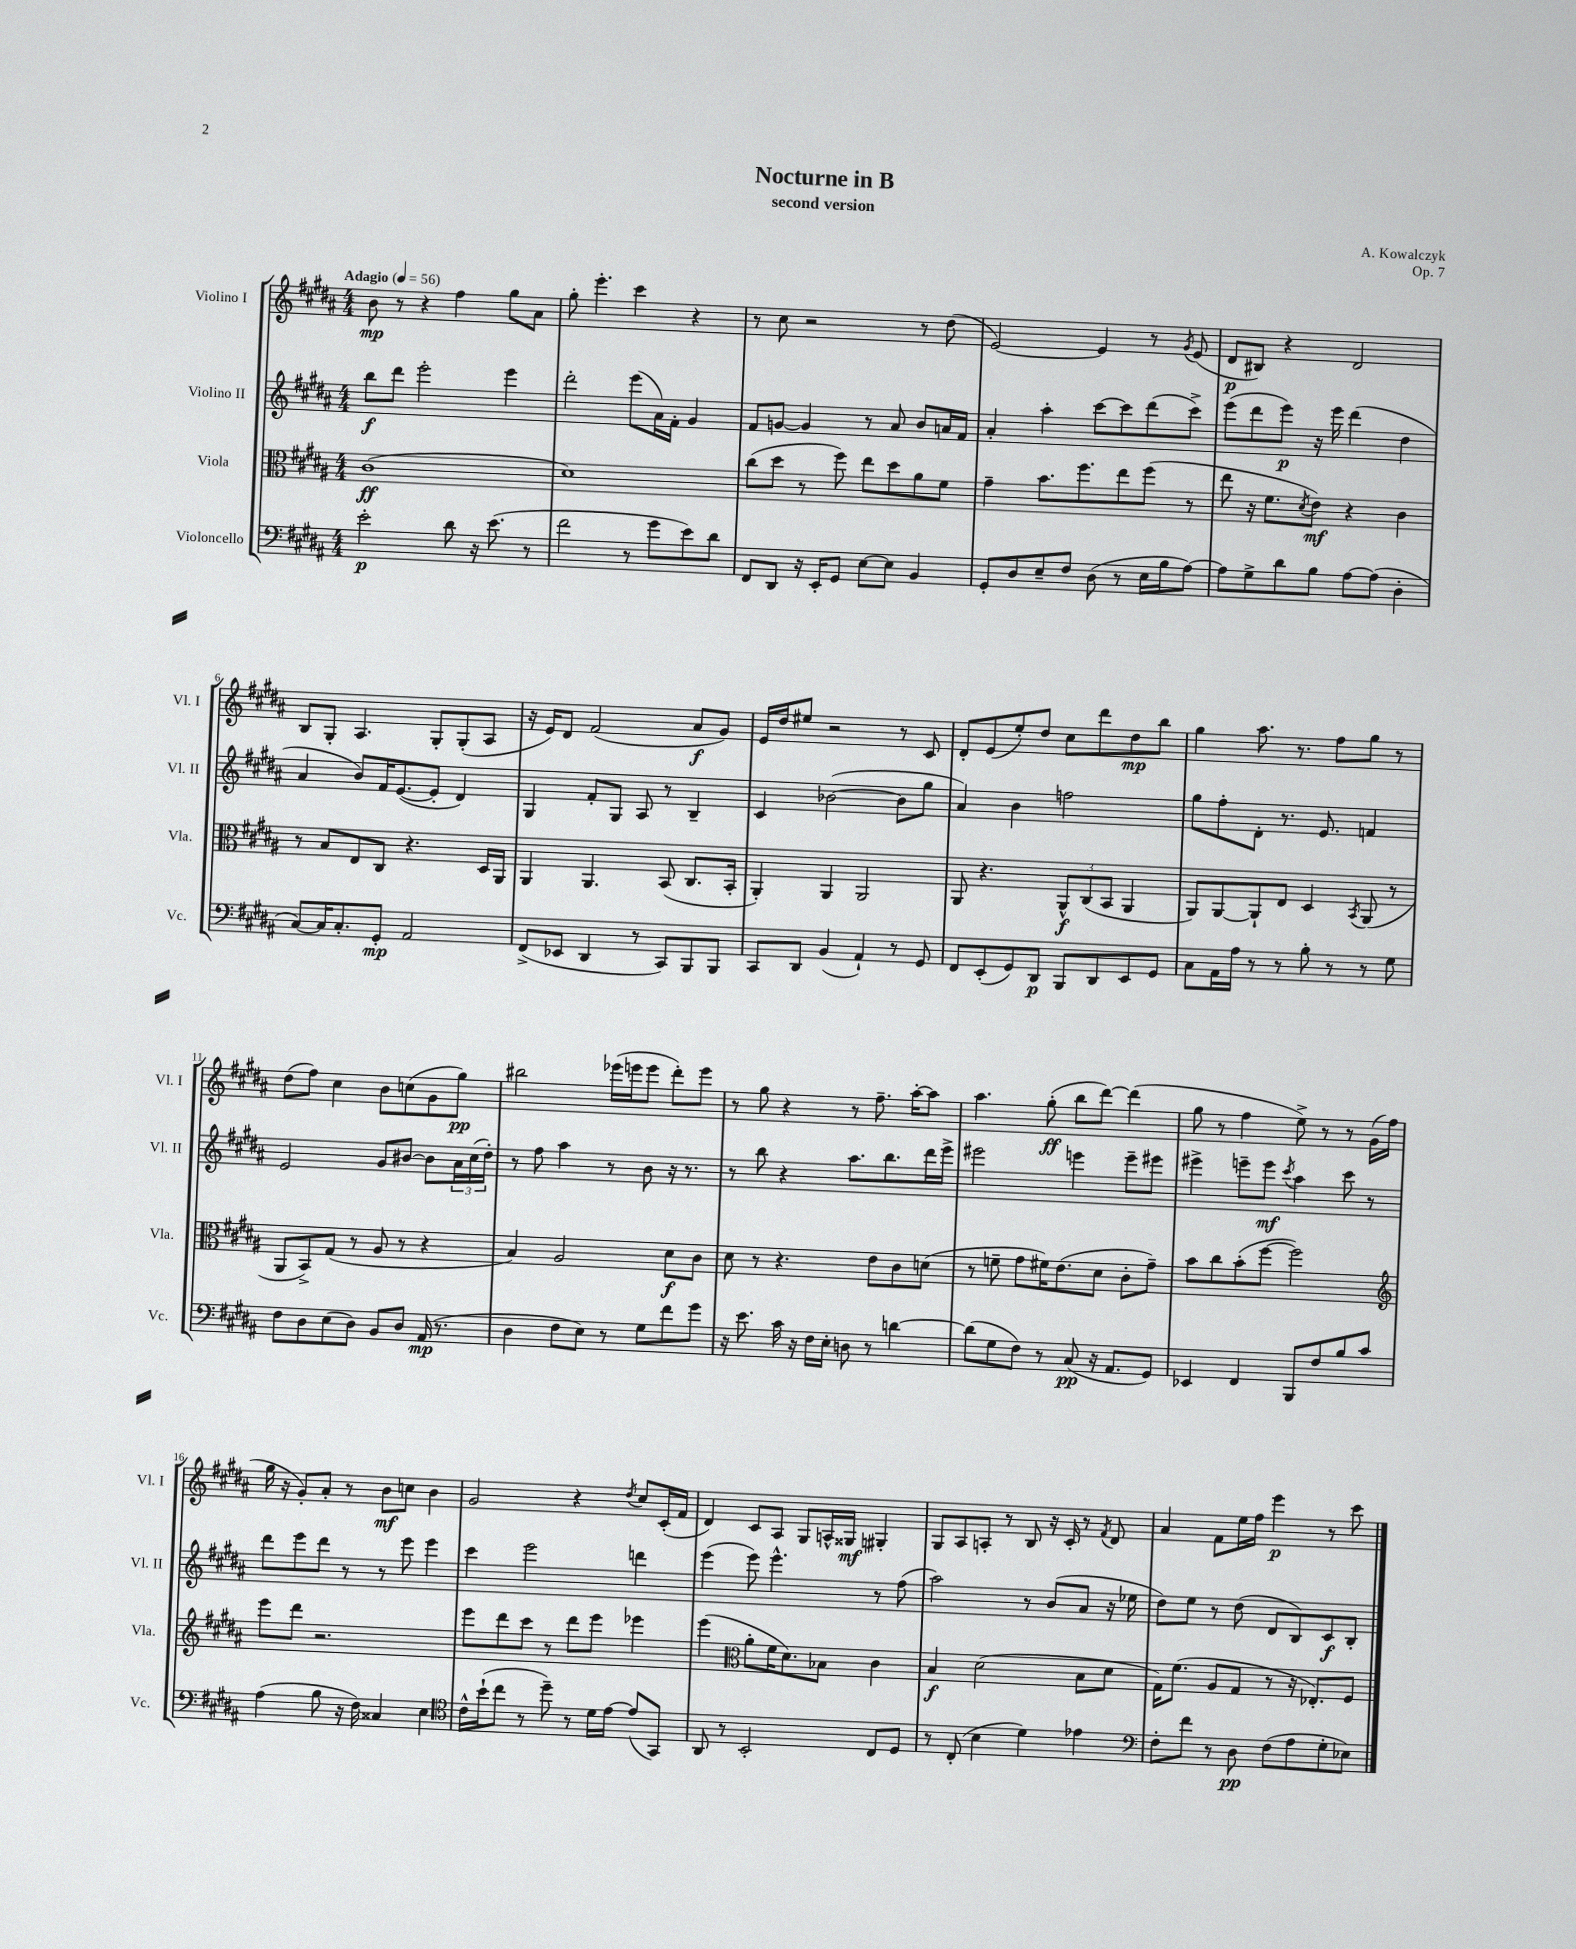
\header { title = "Nocturne in B" composer = "A. Kowalczyk" subtitle = "second version" opus = "Op. 7" }
<<
\new StaffGroup <<
\new Staff = "s0" \with { instrumentName = "Violino I" shortInstrumentName = "Vl. I" } {
    \clef treble \key b \major \numericTimeSignature \time 4/4 \tempo "Adagio" 4 = 56
    b'8\mp r8 r4 fis''4 gis''8 ais'8 |
    gis''8-. e'''4.-. cis'''4 r4 |
    r8 cis''8 r2 r8 dis''8( |
    e'2~) e'4 r8 \acciaccatura { gis'8 } e'8( |
    dis'8\p bis8) r4 dis'2 |
    b8 gis8-. ais4. gis8-. gis8-.( ais8 |
    r16 e'16) dis'8 fis'2( ais'8\f gis'8) |
    e'16 dis''16 eis''8 r2 r8 cis'8 |
    dis'8-. e'8( e''8-.) dis''8 cis''8 dis'''8 dis''8\mp b''8 |
    gis''4 ais''8. r8. fis''8 gis''8 r8 |
    dis''8( fis''8) cis''4 b'8 c''8( gis'8 gis''8\pp) |
    bis''2 ees'''16( e'''16 e'''8 dis'''8-.) e'''8 |
    r8 gis''8 r4 r8 fis''8.-- ais''16~-. ais''8 |
    ais''4. gis''8-.\ff( b''8 dis'''8~) dis'''4( |
    gis''8 r8 fis''4 e''8->) r8 r8 gis'16( fis''16 |
    gis''16 r16 gis'8-.) ais'8-. r8 b'8\mf c''8 b'4 |
    gis'2 r4 \acciaccatura { dis''8 } cis''8 cis'16-.( fis'16 |
    dis'4) cis'8 ais8 gis8 a16-^ gisis16\mf gis4-. |
    gis8 ais8 a8-. r8 b8 r16 cis'16-. r8 \acciaccatura { fis'8 } dis'8 |
    ais'4 fis'8 e''16 fis''16 e'''4\p r8 cis'''8 \bar "|." |
}
\new Staff = "s1" \with { instrumentName = "Violino II" shortInstrumentName = "Vl. II" } {
    \clef treble \key b \major \numericTimeSignature \time 4/4
    b''8\f dis'''8 e'''2-. e'''4 |
    dis'''2-. e'''8( ais'16) fis'16-. gis'4 |
    fis'8 g'8~ g'4 r8 ais'8 b'8 a'16 fis'16 |
    ais'4-. ais''4-. cis'''8~ cis'''8 dis'''8( cis'''8->) |
    e'''8( dis'''8 e'''8\p) r16 e'''16 dis'''4( dis''4 |
    ais'4 b'8) fis'16 e'8.~( e'8-. dis'4) |
    gis4 fis'8-. gis8 ais8 r8 b4-- |
    cis'4 bes'2~( bes'8 gis''8 |
    ais'4) b'4 f''2 |
    gis''8 fis''8-. dis'8-. r8. e'8. f'4 |
    e'2 gis'8 bis'8~ bis'8 \tuplet 3/2 { ais'16 cis''16( dis''16-.) } |
    r8 fis''8 ais''4 r8 b'8 r16 r8. |
    r8 b''8 r4 ais''8. b''8. dis'''16 e'''16-> |
    eis'''2 e'''4 e'''8-- eis'''8 |
    eis'''4-> e'''8-- e'''8\mf \acciaccatura { cis'''8 } ais''4 cis'''8 r8 |
    dis'''8 e'''8 dis'''8 r8 r8 e'''8 e'''4 |
    cis'''4 e'''2 d'''4 |
    e'''4( e'''8) e'''4.-^ r8 fis''8( |
    ais''2) r8 b'8( ais'8 r16 ees''16 |
    dis''8) e''8 r8 dis''8( dis'8 b8) cis'8\f b8-. \bar "|." |
}
\new Staff = "s2" \with { instrumentName = "Viola" shortInstrumentName = "Vla." } {
    \clef alto \key b \major \numericTimeSignature \time 4/4
    cis'1\ff( |
    dis'1) |
    cis''8( dis''8 r8 fis''8) e''8 dis''8 ais'8 fis'8 |
    gis'4-- b'8. fis''8. e''8 fis''8( r8 |
    e''8 r16 fis'8. \acciaccatura { dis'8 } e'8\mf) r4 cis'4 |
    r8 b8 e8 cis8 r4. dis16 ais,16 |
    ais,4 ais,4. b,8( cis8. b,16-. |
    ais,4-.) ais,4 ais,2 |
    ais,8 r4. \tuplet 3/2 { ais,8-^\f cis8( b,8 } ais,4 |
    ais,8) ais,8~ ais,8-! e8 dis4 \acciaccatura { b,8 } ais,8( r8 |
    ais,8 b,8->) gis8( r8 ais8 r8 r4 |
    b4) ais2 dis'8\f cis'8 |
    dis'8 r8 r4. e'8 cis'8 d'8( |
    r8 f'8-- gis'8 fis'16) e'8.( dis'8 cis'8-. gis'8--) |
    b'8 cis''8 b'8-.( fis''8~ fis''2) |
    \clef treble e'''8 dis'''8 r2. |
    e'''8 dis'''8 cis'''8 r8 dis'''8 e'''8 ees'''4 |
    e'''4( \clef alto ais'8-. fis'16 dis'8.) bes8 cis'4 |
    b4\f dis'2( b8 dis'8 |
    gis16) fis'8.( ais8 gis8 r8 r16 ees8.-.) fis8 \bar "|." |
}
\new Staff = "s3" \with { instrumentName = "Violoncello" shortInstrumentName = "Vc." } {
    \clef bass \key b \major \numericTimeSignature \time 4/4
    e'2-.\p dis'8 r16 e'8.( r8 |
    fis'2 r8 gis'8 e'8) dis'8 |
    fis,8 dis,8 r16 e,16-. gis,8 e8~ e8 b,4 |
    gis,8-. dis8 e8-- fis8 dis8( r8 e16 b16 ais8~) |
    ais8 gis8-> dis'8 b8 ais8~ ais8( dis4-. |
    cis8~) cis16 cis8.-. gis,8-.\mp ais,2 |
    fis,8->( ees,8 dis,4 r8 cis,8) b,,8 b,,8 |
    cis,8 dis,8 b,4( ais,4-!) r8 gis,8 |
    fis,8 e,8-.( gis,8) dis,8\p b,,8 dis,8 e,8 gis,8 |
    cis8 ais,16 ais16 r8 r8 b8-. r8 r8 gis8 |
    fis8 dis8 e8( dis8) b,8 dis8 ais,16\mp( r8. |
    dis4 fis8 e8) r8 gis8 fis'8 gis'8 |
    r16 e'8. cis'16 r16 fis16 e16-. d8 r8 d'4~ |
    d'8( gis8 fis8) r8 cis8\pp( r16 ais,8. gis,8) |
    ees,4 fis,4 b,,8 fis8 b8 cis'8 |
    ais4( b8 r16 fis16) cisis4 e4 |
    \clef tenor cis'16-^ b'16-!( cis''8 r8 dis''8--) r8 dis'16 e'16~ e'8( gis,8) |
    ais,8 r8 b,2-. cis8 dis8 |
    r8 cis8-.( b4 dis'4) ees'4 |
    \clef bass fis8-. fis'8 r8 dis8\pp fis8( ais8 gis8-. ees8) \bar "|." |
}
>>
>>
